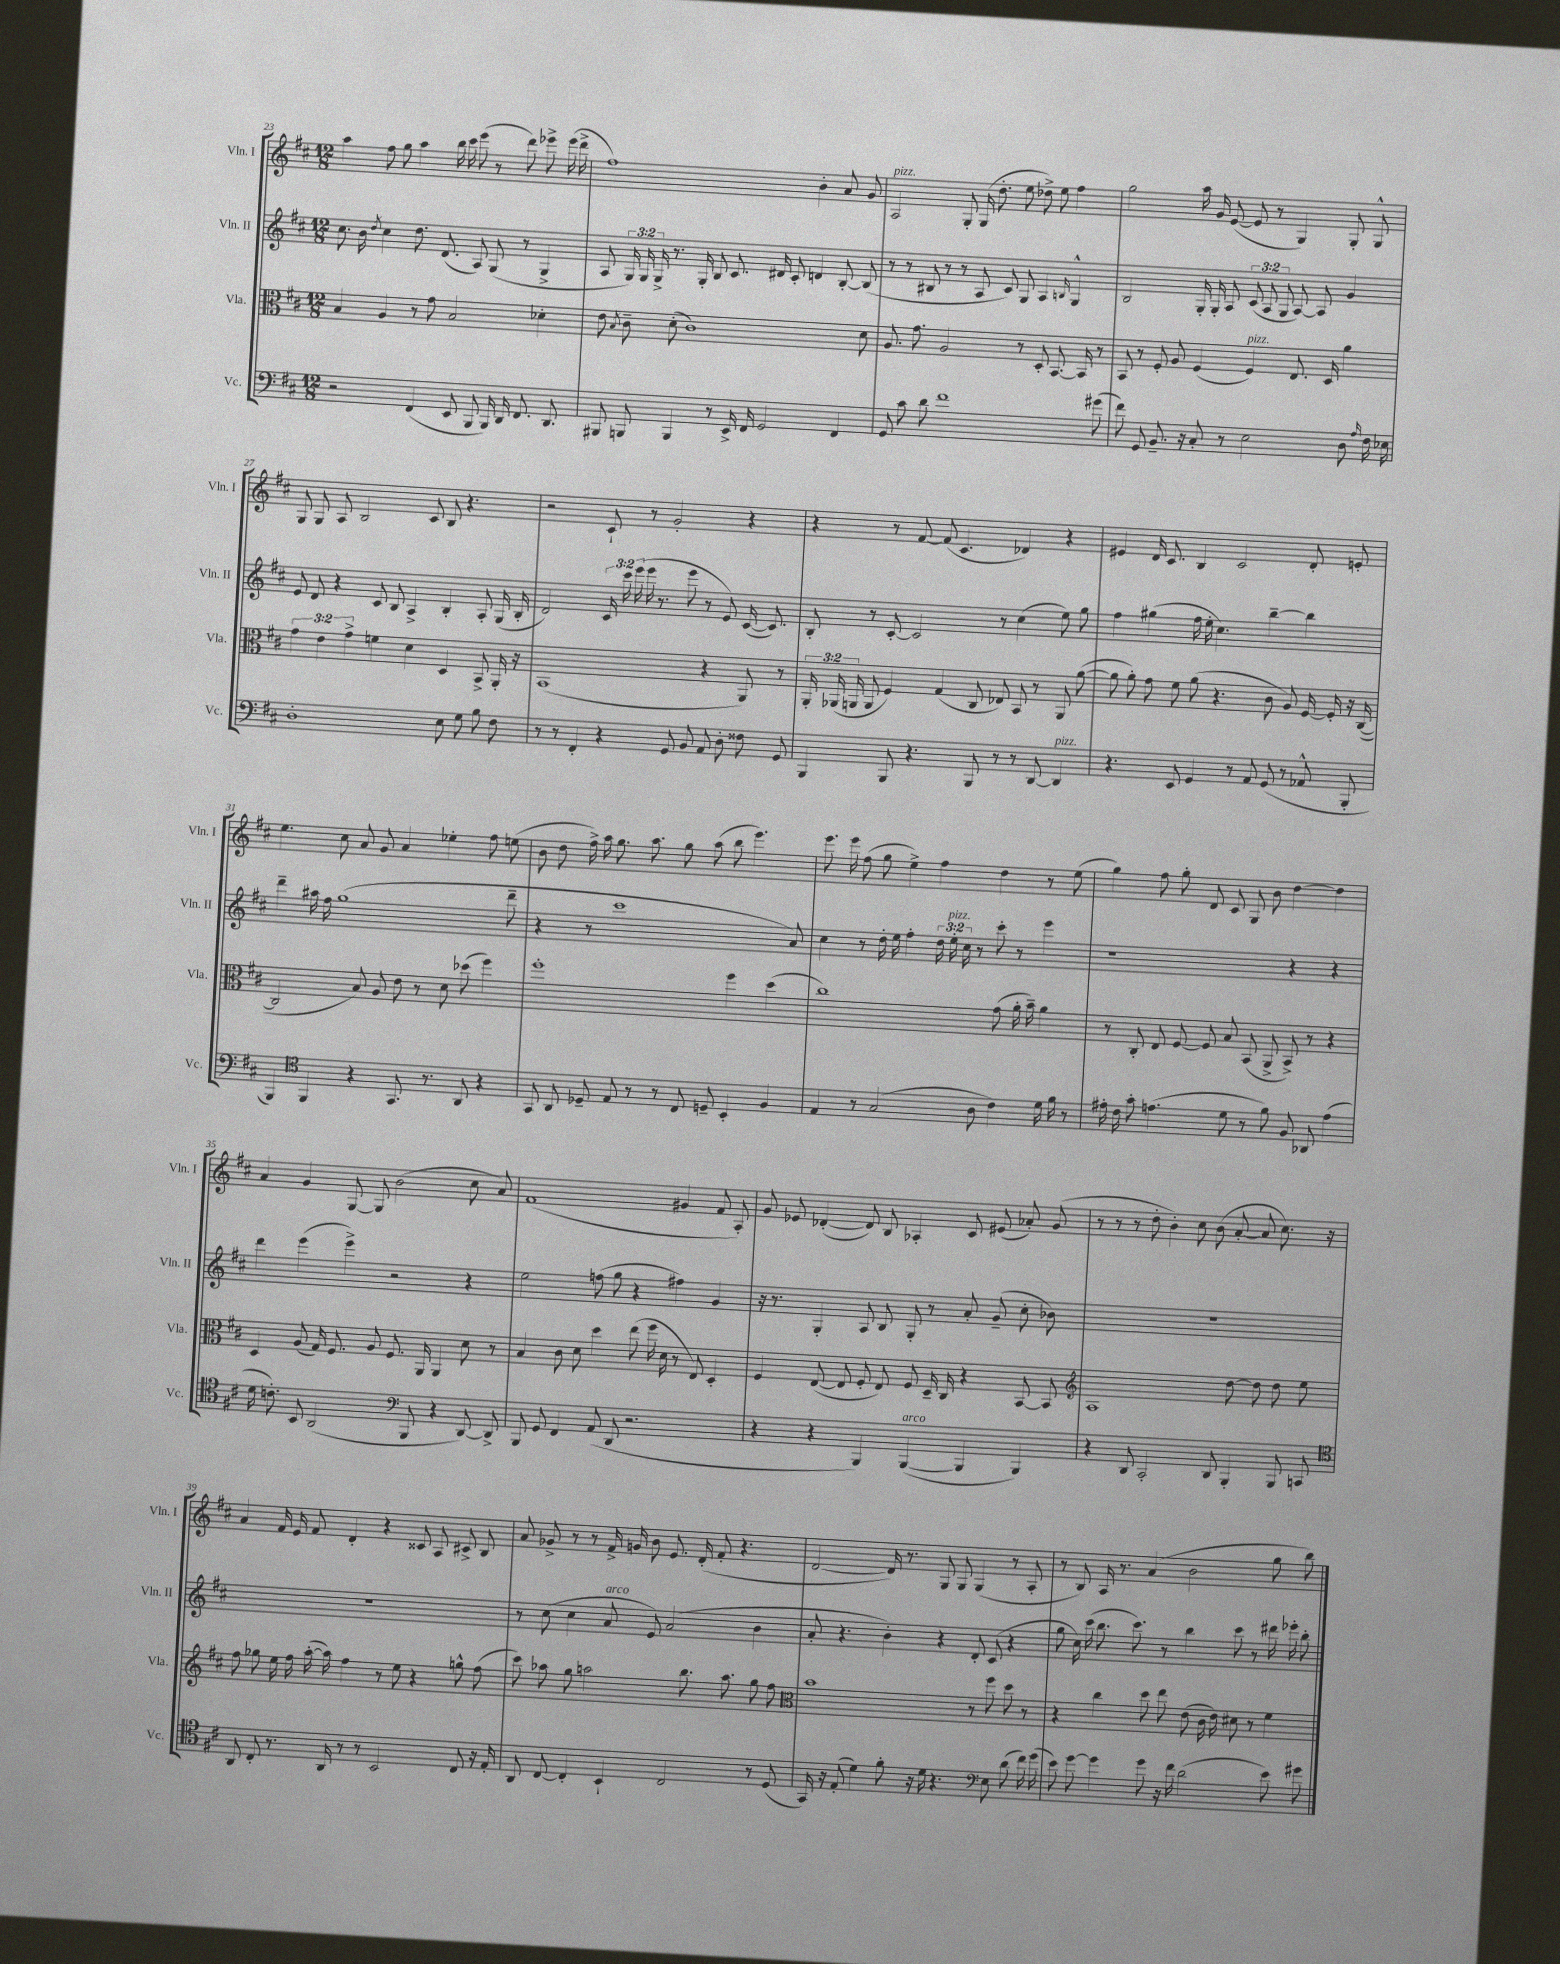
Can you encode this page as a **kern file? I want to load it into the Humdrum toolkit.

**kern	**kern	**kern	**kern
*staff4	*staff3	*staff2	*staff1
*clefF4	*clefC3	*clefG2	*clefG2
*k[f#c#]	*k[f#c#]	*k[f#c#]	*k[f#c#]
*M12/8	*M12/8	*M12/8	*M12/8
2r	4B	8.cc#	4aa
.	.	16b	.
.	.	8qdd	.
.	4A	4cc#	8ff#
.	.	.	8gg
(4FF#	8r	8.dd	4aa
.	8g	.	.
.	.	(8.d	.
8EE	2B	.	16bb
.	.	.	16ccc#
8BBB	.	8A)	(8eee
16BBB)	.	(8G	8r
16DD	.	.	.
8.FF#	.	8r	8ddd)
.	4d-'	4G^	8eee-^
8.DD	.	.	.
.	.	.	(16eee-
.	.	.	16ddd^
=	=	=	=
8BBB#	8e	8A	1ff#)
.	8qB	.	.
8BBB	8c#~	24G)	.
.	.	24G	.
.	.	24G^	.
4BBB	(8d'	8.r	.
.	1c#)	.	.
.	.	16G'	.
8r	.	8B	.
16EE^	.	8.c#	.
16FF#	.	.	.
2GG	.	.	.
.	.	16d#	.
.	.	8c#'	.
.	.	4d	4b'
4FF#	.	[8B'	8a
.	8d	(8B]	8g
=	=	=	=
8GG	8.A	8r	2A
8c#	.	8r	.
.	8.g	.	.
8d	.	8B#	.
1f#	2A	8r	.
.	.	8r	8G'
.	.	8A	(16G
.	.	.	8.dd'
.	.	8c#)	.
.	8r	8G	8ee
.	8D'	4A	8dd-^)
.	[8.BB	.	8ee
.	.	16qqB	.
.	.	4G^^	4ff#
.	16BB]	.	.
(8g#	8r	.	.
=	=	=	=
8f#)	8BB	2B	2gg
8GG	8r	.	.
8.BB~	8F#'	.	.
.	8A	.	.
16r	.	.	.
8C#'	(4F#	16G'	16aa
.	.	16G'	16g
8r	.	8A	([8e
2E	4F#)	(12c#	8e]
.	.	12A	.
.	.	.	8r
.	.	12G	.
.	8.E	[8A)	4G)
.	.	8A]	.
.	16D	.	.
8D	4a	4g	8G'
16qqA	.	.	.
16F#	.	.	8G^^
16E-	.	.	.
=	=	=	=
1D'	6g	8e	8G
.	.	8d	8G
.	6e	.	.
.	.	4r	8A
.	6g^	.	.
.	.	.	2B
.	4f	8c#	.
.	.	8B	.
.	4d	4A^	.
.	.	.	8c#
8E	4D	4B'	8B
8G	.	.	4.r
8B	8BB^	8A'	.
8F#	16AA'	(16G	.
.	16r	16B'	.
=	=	=	=
8r	(1BB	2d)	2r
8r	.	.	.
4FF#'	.	.	.
4r	.	24c#	8c#`
.	.	24ccc#	.
.	.	(24eee	.
.	.	16eee	8r
.	.	8.r	.
8GG	.	.	2g'
8BB	.	8eee	.
8AA	4r	8r	.
8D'	.	8e)	.
8F##	8AA)	([16c#	4r
.	.	8.c#])	.
8GG	8r	.	.
=	=	=	=
4BBB	24AA'	8B'	4r
.	(24AA-	.	.
.	24AA	.	.
.	8AA	8r	.
8BBB	4F#)	[8c#'	8r
4.r	.	2c#]	[8f#
.	(4G	.	(8f#]
.	.	.	4.c#
8BBB	8C#	.	.
8r	8E-)	8r	.
8r	8BB	(4cc#	4d-)
[8DD	8r	.	.
4DD]	8AA	8ee)	4r
.	([8a	8gg	.
=	=	=	=
4.r	8a]	4ff#	4e#
.	8a')	.	.
.	8g	(4gg#	16d
.	.	.	8.c#
8EE	8f#	.	.
4GG	(8a	16ff#	4B
.	.	16ee'	.
.	4.r	4.cc#)	.
8r	.	.	2c#
8AA	.	.	.
(8GG	8c#	[4bb~	.
8r	8A)	.	.
8AA-^^	[16F#	4bb]	8d'
.	16F#']	.	.
8BBB'	16r	.	8e'
.	([16C#	.	.
=	=	=	=
4BBB)	2C#]	4ddd~	4.ee
*clefC4	*	*	*
4FF#	.	16aa#	.
.	.	16ff#	.
.	.	(1gg	8cc#
4r	8B)	.	8a
.	8A	.	8g
8.GG	8e	.	4a
.	8r	.	.
8.r	.	.	.
.	8d	.	4ee-'
8AA	(8dd-	.	.
4r	4ff#)	.	8ff#
.	.	8ddd~	(8ee
=	=	=	=
8GG	1ff#'	4r	8b
8AA	.	.	8dd
8D-~	.	8r	16ff#^)
.	.	.	16aa
8E	.	1ccc#	8.gg
8r	.	.	.
.	.	.	8.aa
8r	.	.	.
8C#	.	.	8gg
8D~	.	.	(8aa
4BB'	4ff#	.	8bb
.	.	.	4.eee)
4F#	(4dd	.	.
.	.	8a)	.
=	=	=	=
4E	1cc#)	4cc#	8.eee
.	.	.	16eee
8r	.	8r	(8ff#
(2G	.	16dd'	8gg
.	.	16ee	.
.	.	4ff#'	4ee^)
.	.	24dd	4ff#
.	.	24ee'	.
.	.	24cc#	.
8A	.	8r	.
4c#)	(8g	8ccc#'	4dd
.	16a'	8r	.
.	16b~)	.	.
16d	4a	4eee	8r
16f#	.	.	.
8r	.	.	(8ee
=	=	=	=
16e#'	8r	1r	4gg)
16c#	.	.	.
8g'	8C#'	.	.
(4.e	8E	.	8ff#
.	[8F#	.	8gg'
.	8F#]	.	8d
8d	8B	.	8c#
8r	(8BB	.	8G
8f#)	8AA^	.	8b
8F#	8BB^)	4r	[4dd
8AA-	8r	.	.
(4e	4r	4r	4dd]
=	=	=	=
16d	4D	4ddd	4a
8.c')	.	.	.
8BB	(8A	(4eee	4g
(2AA	16G)	.	.
.	8.F#	.	.
.	.	4eee^)	[8G
.	8A	.	8G]
.	8.F#	2r	(2b
*clefF4	*	*	*
8BBB	.	.	.
.	16AA	.	.
4r	4AA	.	.
[8DD)	8d	4r	8cc#
8DD^]	8r	.	8a)
=	=	=	=
8BBB	4B	2ee	(1f#
8GG	.	.	.
4FF#	8c#	.	.
.	8d	.	.
(8AA	4dd	(8ff	.
8DD	.	8gg	.
2.r	(8ee	4r	.
.	16ff#	.	.
.	16d	.	.
.	8r	4ff#)	4g#
.	8E)	.	.
.	4D'	4g	8f#
.	.	.	8A')
=	=	=	=
4r	4F#	16r	8g
.	.	8.r	.
.	.	.	8e-
4r	([8E	4G'	([4d-'
.	8E]	.	.
4BBB)	8F#'	8A	8d-])
.	8E)	8B	8B
([4BBB	8F#	8G'	4A-'
.	16D~	8r	.
.	16C#	.	.
4BBB]	4r	8a'	8c#
.	.	(8g~	(8e#
4BBB)	[8BB	8cc#'	8a-')
.	8BB]	8b-)	(8g
=	=	=	=
*	*clefG2	*	*
4r	1A	1.r	8r
.	.	.	8r
8DD	.	.	8r
2CC#'	.	.	8dd'
.	.	.	4b')
.	.	.	8cc#
8DD	.	.	(8b
4BBB'	[8dd	.	[8a'
.	8dd]	.	8a]
8BBB	8dd	.	8.cc#)
8CC	8ee	.	.
.	.	.	16r
=	=	=	=
*clefC4	*	*	*
8AA	8ff#	1.r	4a
8C#'	8gg-	.	.
8.r	16ee	.	16f#
.	16ff#	.	16e
.	([16aa'	.	8f#
16AA	16aa])	.	.
8r	4ff#	.	4d'
8r	.	.	.
2BB	8r	.	4r
.	8ee	.	.
.	4r	.	8c##
.	.	.	8A
8C#	8gg^^	.	8c#^
16r	(8ff#	.	8B
16E'	.	.	.
=	=	=	=
8AA	8ccc#)	8r	8a
[8C#	8aa-	(8cc#	8g-^
4C#']	8gg	4cc#	8r
.	2aa	.	8r
4BB`	.	8a	16f#^
.	.	.	16g
.	.	8e)	8b
2C#	.	(2a	8.e
.	8.bb	.	.
.	.	.	(16d'
.	.	.	8f#'
.	8.aa	.	.
.	.	.	4.r
8r	8gg	4b	.
(8D	8ff#	.	.
=	=	=	=
*	*clefC3	*	*
16GG)	1b	8a'	[2d
16r	.	.	.
(8E'	.	4.r	.
4d)	.	.	.
8f#'	.	4b')	16d])
.	.	.	8.r
16r	.	.	.
16d	.	.	.
4.r	.	4r	8G
.	.	.	8G
.	8r	8d'	(4G
*clefF4	*	*	*
8E	8ff#	(8c#	.
(8d	8dd	4r	8r
16f#)	8r	.	8A'
(16g	.	.	.
=	=	=	=
8e)	4r	8gg	8r
[8g	.	16cc#)	8B)
.	.	(16ccc#	.
4g]	4cc#	8.bb	16A
.	.	.	8.r
.	.	8.ccc#)	.
8g	8dd	.	(4a
16r	8ee	8r	.
16f#	.	.	.
(2d	(8e	4bb	2b
.	16c#	.	.
.	16e)	.	.
.	8d#	8ccc#	.
.	8r	8r	.
8e)	4f#	16ddd#	8gg
.	.	16eee-'	.
8g#	.	8bb'	8bb)
==	==	==	==
*-	*-	*-	*-
